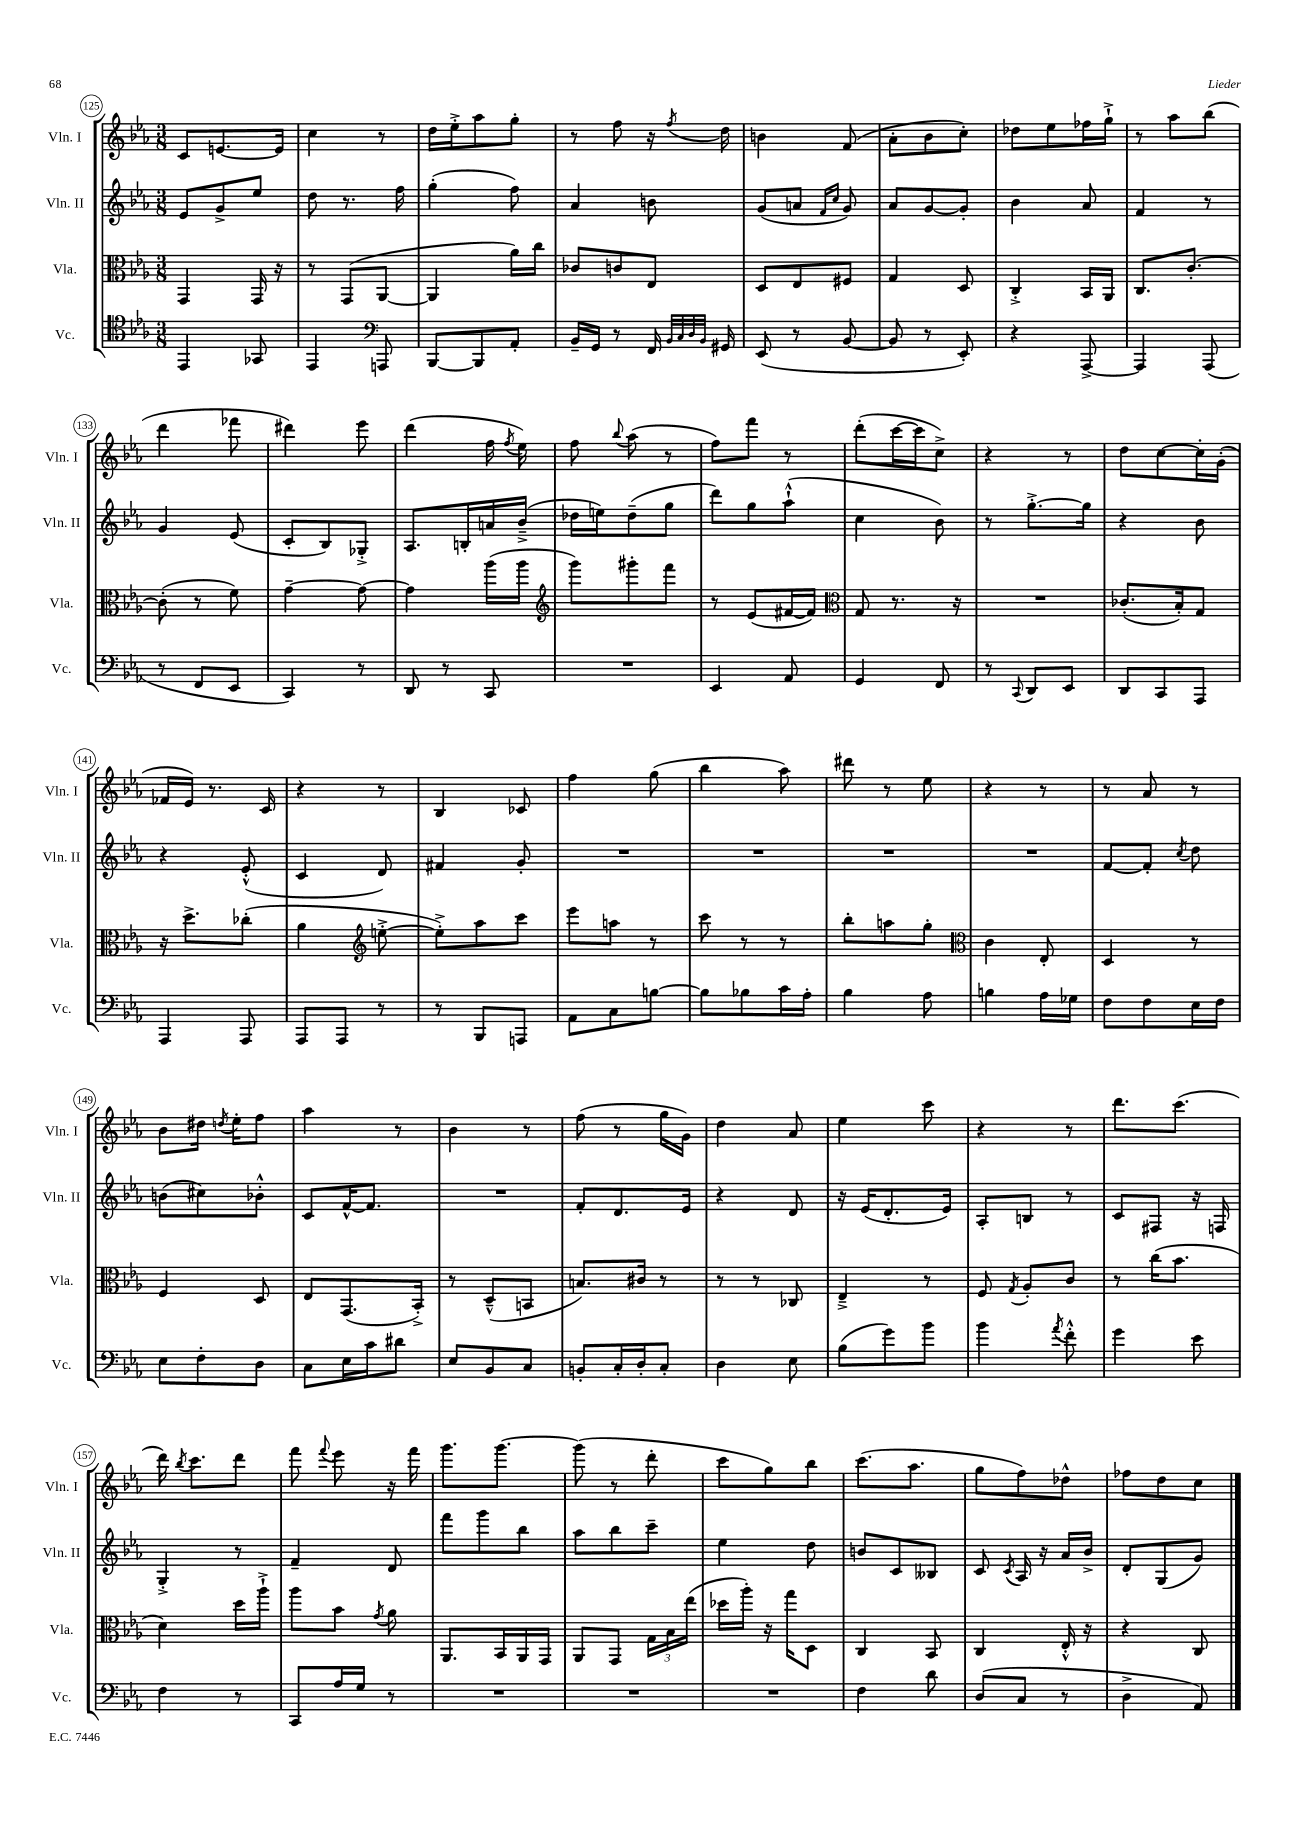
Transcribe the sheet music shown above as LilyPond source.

<<
\new StaffGroup <<
\new Staff = "s0" \with { instrumentName = "Vln. I" shortInstrumentName = "Vln. I" } {
    \clef treble \key ees \major \numericTimeSignature \time 3/8
    \autoBeamOff c'8[ e'8.~ e'16] |
    c''4 r8 |
    d''16[ ees''16-.-> aes''8 g''8]-. |
    r8 f''8 r16 \acciaccatura { f''8 } d''16 |
    b'4 f'8( |
    aes'8[-. bes'8 c''8]-.) |
    des''8[ ees''8 fes''16 g''16]-!-> |
    r8 aes''8[ bes''8]( |
    d'''4 fes'''8 |
    dis'''4) ees'''8 |
    d'''4( f''16 \acciaccatura { f''8 } ees''16) |
    f''8 \appoggiatura { bes''8 } aes''8( r8 |
    f''8[) f'''8] r8 |
    d'''8[-.( c'''16~ c'''16 c''8]->) |
    r4 r8 |
    d''8[ c''8~ c''16-. g'16]-.( |
    fes'16[ ees'16]) r8. c'16 |
    r4 r8 |
    bes4 ces'8 |
    f''4 g''8( |
    bes''4 aes''8) |
    dis'''8 r8 ees''8 |
    r4 r8 |
    r8 aes'8 r8 |
    bes'8[ dis''16] \acciaccatura { d''8 } ees''16[-. f''8] |
    aes''4 r8 |
    bes'4 r8 |
    f''8( r8 g''16[ g'16]) |
    d''4 aes'8 |
    ees''4 c'''8 |
    r4 r8 |
    d'''8.[ c'''8.]( |
    d'''16) \acciaccatura { bes''8 } c'''8.[ d'''8] |
    f'''8 \appoggiatura { f'''8 } ees'''8 r16 f'''16 |
    g'''8.[ g'''8.]~ |
    g'''8( r8 d'''8-. |
    c'''8[ g''8) bes''8] |
    c'''8.[( aes''8.] |
    g''8[ f''8) des''8]-^ |
    fes''8[ d''8 c''8] \bar "|." |
}
\new Staff = "s1" \with { instrumentName = "Vln. II" shortInstrumentName = "Vln. II" } {
    \clef treble \key ees \major \numericTimeSignature \time 3/8
    \autoBeamOff ees'8[ g'8-> ees''8] |
    d''8 r8. f''16 |
    g''4-.( f''8) |
    aes'4 b'8 |
    g'8[( a'8] \grace { f'16[ c''16] } g'8) |
    aes'8[ g'8~ g'8]-. |
    bes'4 aes'8 |
    f'4 r8 |
    g'4 ees'8( |
    c'8[-. bes8) ges8]-.-> |
    aes8.[ b16-. a'16 bes'16]--->( |
    des''16[ e''16) des''8--( g''8] |
    d'''8[) g''8 aes''8]-!-^( |
    c''4 bes'8) |
    r8 g''8.[~-.-> g''16] |
    r4 bes'8 |
    r4 ees'8-.-^( |
    c'4 d'8) |
    fis'4 g'8-. |
    R4. |
    R4. |
    R4. |
    R4. |
    f'8[~ f'8]-. \acciaccatura { c''8 } d''8 |
    b'8[( cis''8) bes'8]-.-^ |
    c'8[ f'16~-^ f'8.] |
    R4. |
    f'8[-. d'8. ees'16] |
    r4 d'8 |
    r16 ees'16[( d'8.-. ees'16]) |
    aes8[-. b8] r8 |
    c'8[ fis8] r16 f16 |
    g4-.-> r8 |
    f'4-- d'8 |
    f'''8[ g'''8 bes''8] |
    aes''8[ bes''8 c'''8]-- |
    ees''4 d''8 |
    b'8[ c'8 beses8] |
    c'8 \acciaccatura { c'8 } aes16 r16 aes'16[ bes'16]-> |
    d'8[-. g8( g'8]) \bar "|." |
}
\new Staff = "s2" \with { instrumentName = "Vla." shortInstrumentName = "Vla." } {
    \clef alto \key ees \major \numericTimeSignature \time 3/8
    \autoBeamOff g,4 g,16 r16 |
    r8 g,8[( aes,8]~ |
    aes,4 aes'16[) c''16] |
    ces'8[ c'8 ees8] |
    d8[ ees8 fis8] |
    g4 d8 |
    c4-.-> bes,16[ aes,16] |
    c8.[ c'8.]~-. |
    c'8-.( r8 f'8) |
    g'4~-- g'8~ |
    g'4 aes''16[( aes''16] |
    \clef treble g'''8[) gis'''8-. f'''8] |
    r8 ees'8[( fis'16~ fis'16]) |
    \clef alto g8 r8. r16 |
    R4. |
    ces'8.[-.( bes16-.) g8] |
    r16 d''8.[-> ces''8]-.( |
    aes'4 \clef treble e''8~-.-> |
    e''8[-.->) aes''8 c'''8] |
    ees'''8[ a''8] r8 |
    c'''8 r8 r8 |
    bes''8[-. a''8 g''8]-. |
    \clef alto c'4 ees8-. |
    d4 r8 |
    f4 d8 |
    ees8[ g,8.( bes,16]-.->) |
    r8 d8[---^( b,8] |
    b8.[) cis'16] r8 |
    r8 r8 ces8 |
    ees4---> r8 |
    f8 \acciaccatura { g8 } aes8[-. c'8] |
    r8 c''16[( bes'8.] |
    d'4) d''16[ aes''16]-!-> |
    aes''8[ bes'8] \acciaccatura { g'8 } aes'8 |
    aes,8.[ bes,16 aes,16 g,16] |
    aes,8[ g,8] \tuplet 3/2 { g16[ bes16 ees''16]( } |
    des''16[ aes''16]-.) r16 g''16[ d8] |
    c4 bes,8 |
    c4 ees16-.-^ r16 |
    r4 c8 \bar "|." |
}
\new Staff = "s3" \with { instrumentName = "Vc." shortInstrumentName = "Vc." } {
    \clef tenor \key ees \major \numericTimeSignature \time 3/8
    \autoBeamOff ees,4 ges,8 |
    ees,4 \clef bass a,,8 |
    bes,,8[~ bes,,8 aes,8]-. |
    bes,16[-- g,16] r8 f,16 \grace { bes,32[ c32 d32 bes,32] } gis,16 |
    ees,8( r8 bes,8~ |
    bes,8 r8 ees,8-.) |
    r4 aes,,8~-> |
    aes,,4 aes,,8( |
    r8 f,8[ ees,8] |
    c,4) r8 |
    d,8 r8 c,8 |
    R4. |
    ees,4 aes,8 |
    g,4 f,8 |
    r8 \appoggiatura { c,8 } d,8[ ees,8] |
    d,8[ c,8 aes,,8] |
    aes,,4 aes,,8 |
    aes,,8[ aes,,8] r8 |
    r8 bes,,8[ a,,8] |
    aes,8[ c8 b8]~ |
    b8[ bes8 c'16 aes16]-. |
    bes4 aes8 |
    b4 aes16[ ges16] |
    f8[ f8 ees16 f16] |
    ees8[ f8-. d8] |
    c8[ ees16 c'16 dis'8] |
    ees8[ bes,8 c8] |
    b,8[-. c16-. d16-. c8]-. |
    d4 ees8 |
    bes8[( g'8) bes'8] |
    bes'4 \acciaccatura { aes'8 } f'8-.-^ |
    g'4 ees'8 |
    f4 r8 |
    c,8[ aes16 g16] r8 |
    R4. |
    R4. |
    R4. |
    f4 d'8 |
    d8[( c8] r8 |
    d4-> aes,8) \bar "|." |
}
>>
>>
\layout { \context { \Score currentBarNumber = #125 \override BarNumber.stencil = #(make-stencil-circler 0.1 0.3 ly:text-interface::print) } }
